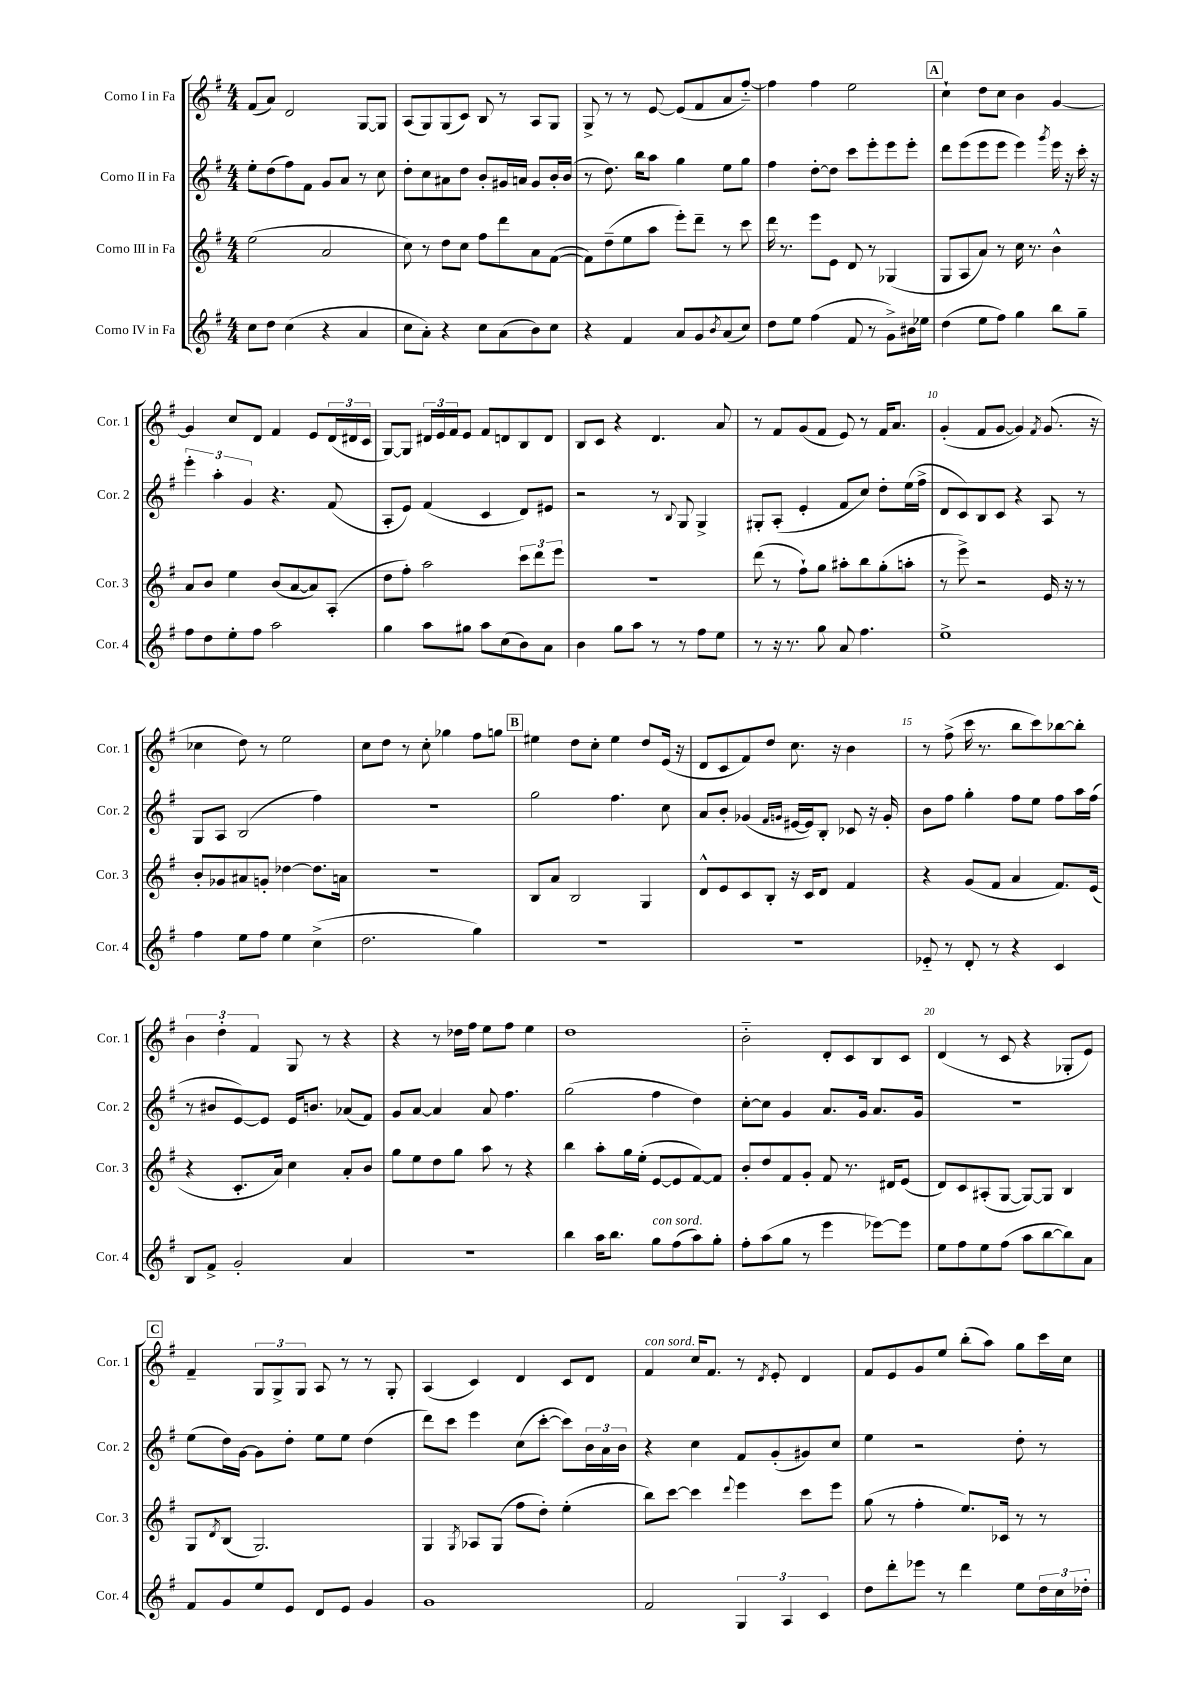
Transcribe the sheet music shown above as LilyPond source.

<<
\new StaffGroup <<
\new Staff = "s0" \with { instrumentName = "Corno I in Fa" shortInstrumentName = "Cor. 1" } {
    \clef treble \key g \major \numericTimeSignature \time 4/4
    fis'8( a'8) d'2 g8~ g8 |
    a8( g8) g8( c'8) b8 r8 a8 g8 |
    g8-> r8 r8 e'8~ e'8( fis'8 a'8 fis''8~-_) |
    fis''4 fis''4 e''2 |
    \mark \markup { \box "A" } c''4-! d''8 c''8 b'4 g'4~ |
    g'4 c''8 d'8 fis'4 e'8 \tuplet 3/2 { d'16( dis'16 c'16 } |
    g8~) g8 \tuplet 3/2 { dis'16 e'16 fis'16 } e'8 fis'8 d'8 b8 d'8 |
    b8 c'8 r4 d'4. a'8 |
    r8 fis'8 g'8( fis'8 e'8) r8 fis'16 a'8. |
    g'4-.( fis'8 g'8~ g'4) \acciaccatura { fis'8 } g'8.( r16 |
    ces''4 d''8) r8 e''2 |
    c''8 d''8 r8 c''8-. ges''4 fis''8 g''8 |
    \mark \markup { \box "B" } eis''4 d''8 c''8-. eis''4 d''8 e'16( r16 |
    d'8 c'8 fis'8) d''8 c''8. r16 b'4 |
    r8 fis''8->( c'''16 r8. b''8 c'''8) bes''8~ bes''8-. |
    \tuplet 3/2 { b'4 d''4-. fis'4 } g8 r8 r4 |
    r4 r8 des''16 fis''16 e''8 fis''8 e''4 |
    d''1 |
    b'2-_ d'8-. c'8 b8 c'8 |
    d'4( r8 c'8 r4 ges8-. e'8) |
    \mark \markup { \box "C" } fis'4-- \tuplet 3/2 { g8 g8-> g8 } a8 r8 r8 g8-. |
    a4( c'4) d'4 c'8 d'8 |
    fis'4^\markup { \italic "con sord." } c''16 fis'8. r8 \acciaccatura { d'8 } e'8-. d'4 |
    fis'8 e'8 g'8 e''8 b''8-.( a''8) g''8 c'''16 c''16 \bar "|." |
}
\new Staff = "s1" \with { instrumentName = "Corno II in Fa" shortInstrumentName = "Cor. 2" } {
    \clef treble \key g \major \numericTimeSignature \time 4/4
    e''8-. d''8( fis''8) fis'8 g'8 a'8 r8 c''8 |
    d''8-. c''8 ais'8 d''8 b'8-. gis'16 a'16 gis'8 b'16-. b'16( |
    r8 d''8.) b''16 a''8 g''4 e''8 g''8 |
    fis''4 d''8~-. d''8 c'''8 e'''8-. e'''8 e'''8-. |
    \mark \markup { \box "A" } d'''8 e'''8( e'''8 e'''8 e'''4) \acciaccatura { g'''8 } e'''16 r16 c'''16-. r16 |
    \tuplet 3/2 { e'''4-. a''4-. g'4 } r4. fis'8( |
    a8-. e'8) fis'4( c'4 d'8) eis'8 |
    r2 r8 \appoggiatura { b8 } g8 g4-> |
    gis8-. a8-.( e'4-. fis'8 c''8) d''8-. e''16( fis''16-> |
    d'8 c'8) b8 c'8 r4 a8 r8 |
    g8 a8 b2( fis''4) |
    R1 |
    \mark \markup { \box "B" } g''2 fis''4. c''8 |
    a'8 b'8-. ges'4( \grace { fis'16 g'16 } eis'16~ eis'16) b8-. ces'8 r16 g'16-. |
    b'8 fis''8 g''4-. fis''8 e''8 fis''8 a''16 fis''16( |
    r8 bis'8 e'8~) e'8 e'16 b'8. aes'8( fis'8) |
    g'8 a'8~ a'4 a'8 fis''4. |
    g''2( fis''4 d''4) |
    c''8~-. c''8 g'4 a'8. g'16 a'8. g'16 |
    r1 |
    \mark \markup { \box "C" } e''8( d''16) g'16~ g'8 d''8-. e''8 e''8 d''4( |
    d'''8) c'''8 e'''4 c''8( c'''8~-. c'''8) \tuplet 3/2 { b'16 a'16 b'16 } |
    r4 c''4 fis'8 g'8-.( gis'8) c''8 |
    e''4 r2 d''8-. r8 \bar "|." |
}
\new Staff = "s2" \with { instrumentName = "Corno III in Fa" shortInstrumentName = "Cor. 3" } {
    \clef treble \key g \major \numericTimeSignature \time 4/4
    e''2( a'2 |
    c''8) r8 d''8 c''8 fis''8 d'''8 a'8 fis'8~( |
    fis'8) d''8--( e''8 a''8 e'''8-.) d'''8-- r8 c'''8 |
    d'''16 r8. e'''8 e'8 d'8 r8 ges4( |
    \mark \markup { \box "A" } g8 a8 a'8) r8 c''16 r8. b'4-^ |
    a'8 b'8 e''4 b'8( a'8~ a'8) a8-.( |
    d''8 fis''8-.) a''2 \tuplet 3/2 { c'''8 d'''8 e'''8 } |
    R1 |
    d'''8( r8 fis''8-!) g''8 ais''8-. b''8 g''8-.( a''8-. |
    r8 e'''8->) r2 e'16 r16 r8 |
    b'8-. ges'8 ais'8 g'8-. des''4~ des''8. a'16 |
    R1 |
    \mark \markup { \box "B" } b8 a'8 b2 g4 |
    d'8-^ e'8 c'8 b8-. r16 c'16 d'8 fis'4 |
    r4 g'8( fis'8 a'4 fis'8.) e'16( |
    r4 c'8.-. a'16) c''4 a'8-. b'8 |
    g''8 e''8 d''8 g''8 a''8 r8 r4 |
    b''4 a''8-. g''16 e''16-.( e'8~ e'8 fis'8~) fis'8 |
    b'8-. d''8 fis'8 g'8-. fis'8 r8. dis'16 e'8( |
    d'8) c'8 ais8-.( g8~ g8~) g8 b4 |
    \mark \markup { \box "C" } g8 \acciaccatura { d'8 } b8( g2.) |
    g4 \acciaccatura { g8 } aes8 g8( fis''8 d''8-.) e''4-.( |
    b''8) c'''8~ c'''4 \appoggiatura { d'''8 } e'''4 c'''8 e'''8 |
    g''8( r8 fis''4-. e''8.) ces'16 r8 r8 \bar "|." |
}
\new Staff = "s3" \with { instrumentName = "Corno IV in Fa" shortInstrumentName = "Cor. 4" } {
    \clef treble \key g \major \numericTimeSignature \time 4/4
    c''8 d''8 c''4( r4 a'4 |
    c''8 a'8-.) r4 c''8 a'8( b'8) c''8 |
    r4 fis'4 a'8 g'8 \acciaccatura { b'8 } a'8( c''8) |
    d''8 e''8 fis''4( fis'8 r8 g'8->) bis'16 ees''16 |
    \mark \markup { \box "A" } d''4( e''8 fis''8) g''4 b''8 g''8-- |
    fis''8 d''8 e''8-. fis''8 a''2 |
    g''4 a''8 gis''8 a''8 c''8( b'8) a'8 |
    b'4 g''8 a''8 r8 r8 fis''8 e''8 |
    r8 r16 r8. g''8 a'8 fis''4. |
    e''1-> |
    fis''4 e''8 fis''8 e''4 c''4->( |
    d''2. g''4) |
    \mark \markup { \box "B" } R1 |
    R1 |
    ees'8-_ r8 d'8-. r8 r4 c'4 |
    b8 fis'8-> g'2-. a'4 |
    R1 |
    b''4 a''16 b''8. g''8^\markup { \italic "con sord." } fis''8( a''8) g''8-. |
    fis''8-. a''8( g''8 r8 e'''4 ees'''8~) ees'''8 |
    e''8 fis''8 e''8 fis''8( a''8 b''8~ b''8) a'8 |
    \mark \markup { \box "C" } fis'8 g'8 e''8 e'8 d'8 e'8 g'4 |
    g'1 |
    fis'2 \tuplet 3/2 { g4 a4 c'4 } |
    d''8 d'''8-. ees'''8 r8 d'''4 e''8 \tuplet 3/2 { d''16 c''16 des''16-. } \bar "|." |
}
>>
>>
\layout { \context { \Score \override BarNumber.break-visibility = ##(#f #t #t) barNumberVisibility = #(every-nth-bar-number-visible 5) } }
